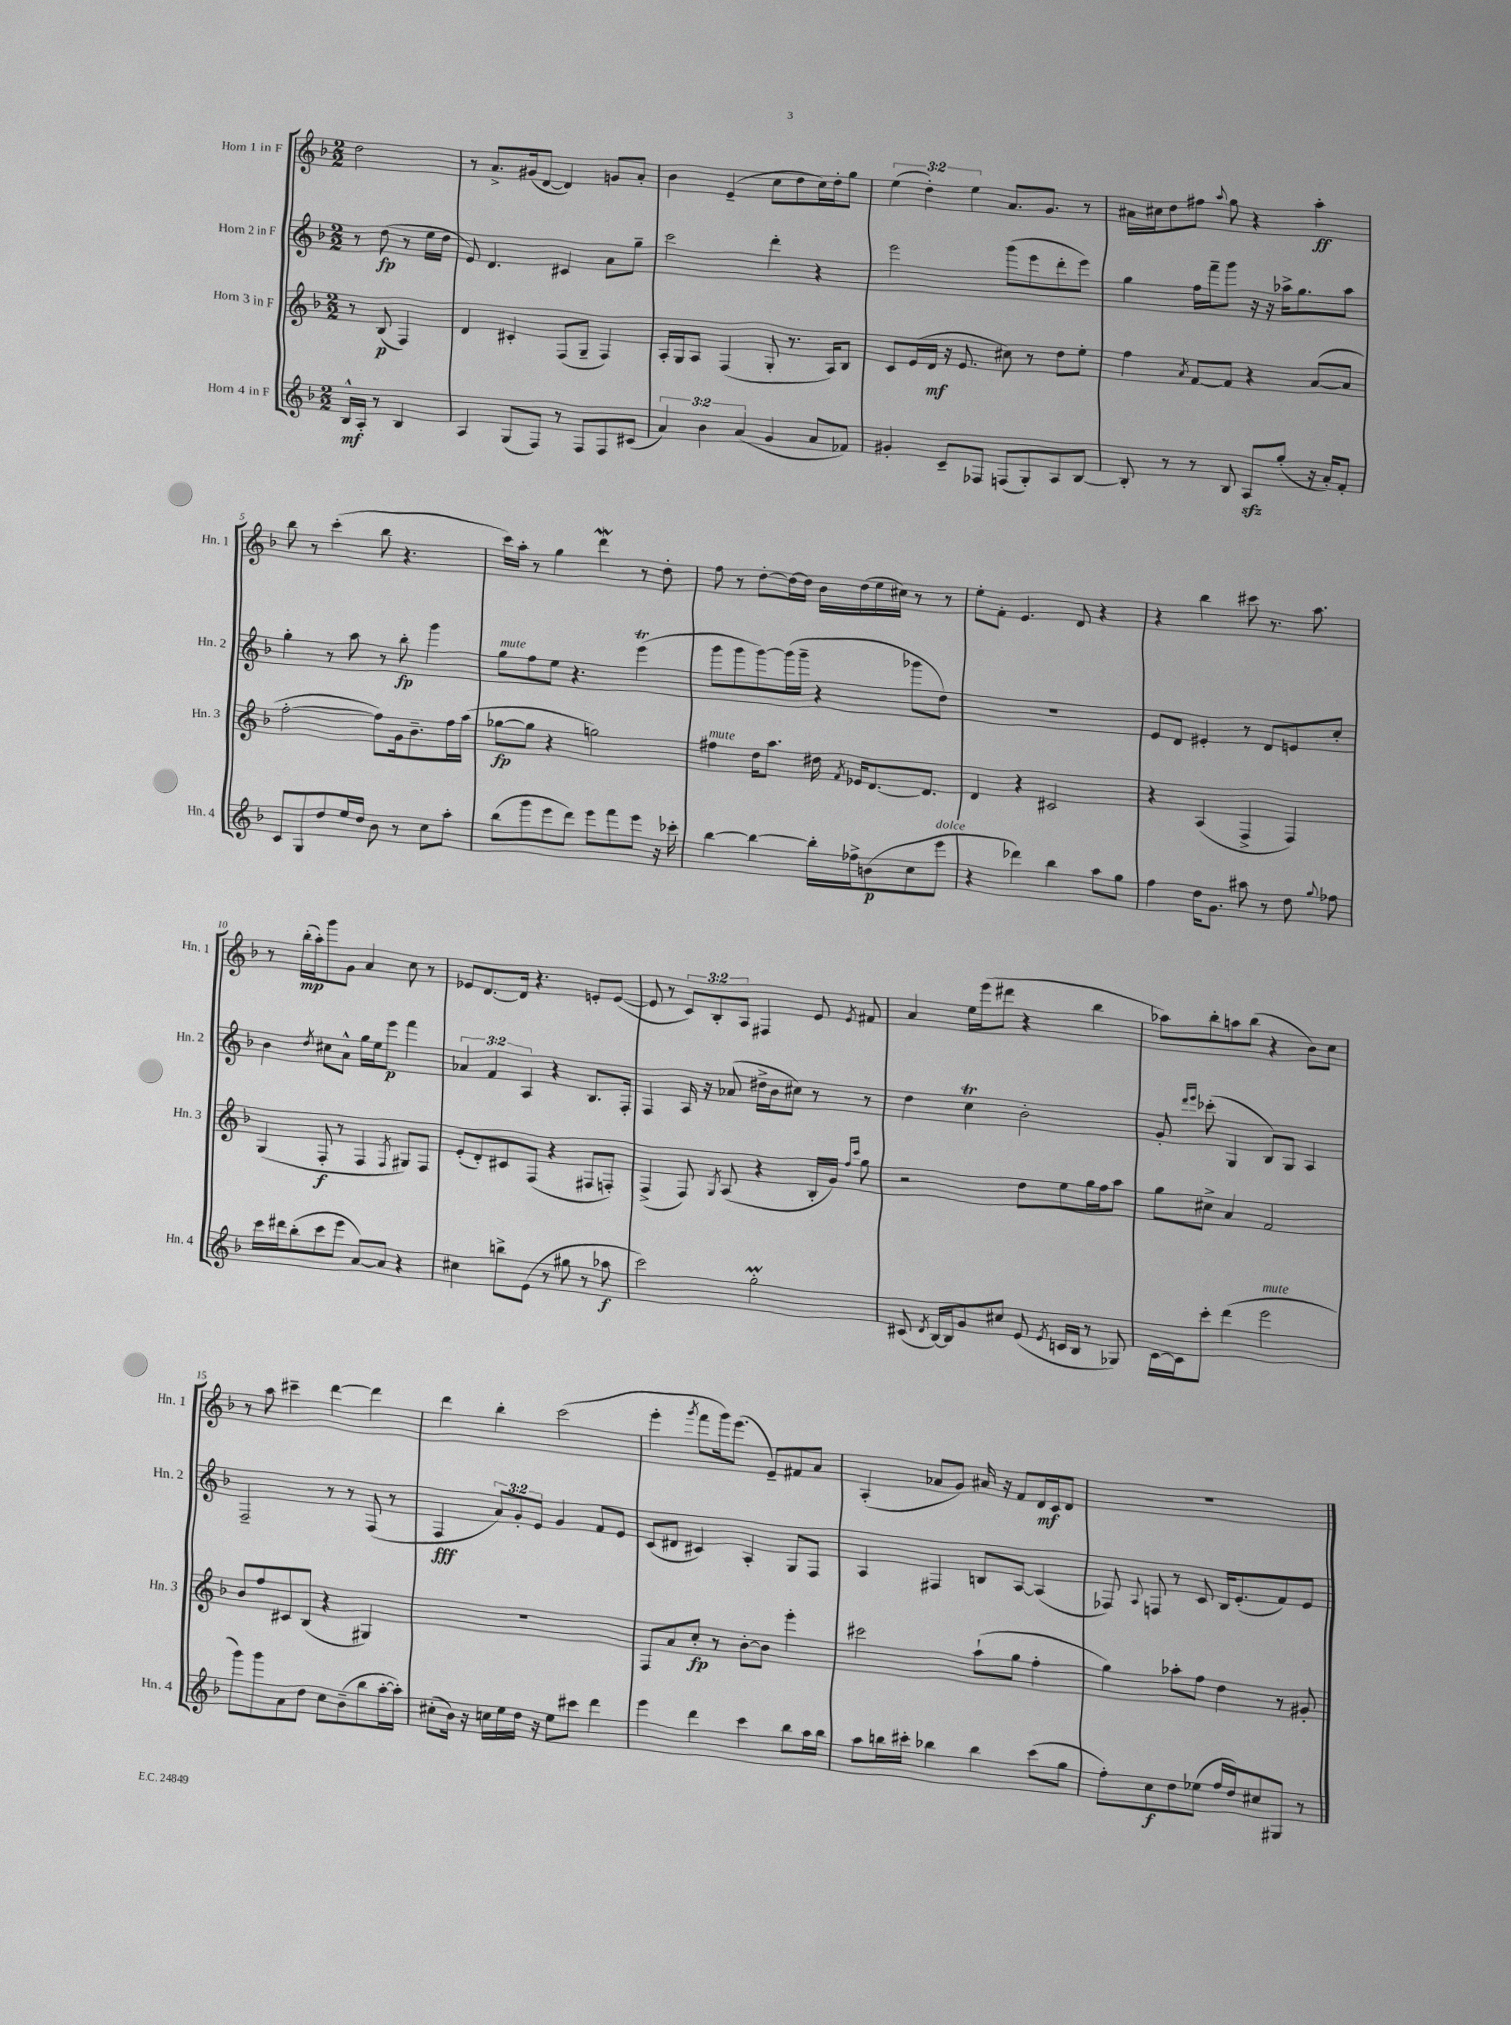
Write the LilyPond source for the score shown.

<<
\new StaffGroup <<
\new Staff = "s0" \with { instrumentName = "Horn 1 in F" shortInstrumentName = "Hn. 1" } {
    \clef treble \key f \major \numericTimeSignature \time 2/2 \override Staff.TupletNumber.text = #tuplet-number::calc-fraction-text \partial 2
    \autoBeamOff d''2 |
    r8 a'8.[-> gis'16( d'8]~ d'4) g'8[ a'8]-. |
    bes'4 e'4--( c''8[ d''8 c''16) d''16-. g''8] |
    \tuplet 3/2 { e''4( d''4-.) e''4 } a'8.[ g'8.] r8 |
    ais'16[ cis''16 d''8 fis''8] \appoggiatura { a''8 } g''8 r4 a''4-.\ff |
    bes''8 r8 c'''4-.( bes''8 r4. |
    c'''16[) a''16]-. r8 g''4 d'''4\mordent r8 d''8-. |
    f''8 r8 d''8[~-. d''16~ d''16] bes'16[ d''16( e''16 cis''16]) r8 r8 |
    e''8[-. f'8]-. e'4. d'8 r4 |
    r4 bes''4 cis'''8 r8. a''8. |
    r8 bes''16[-.\mp( a''16-.) g'''8 g'8] a'4 c''8 r8 |
    ees'8[ d'8.~ d'16] r4. e'8[-. e'8]~( |
    e'8 r8 \tuplet 3/2 { c'8[) bes8-. a8] } fis4 e'8 \acciaccatura { e'8 } fis'8 |
    a'4 e''16[ e'''16( dis'''8] r4 bes''4 |
    aes''8[) bes''8-. a''8 bes''8]( r4 bes'8[) c''8] |
    r8 a''8 cis'''4-- d'''4~ d'''4 |
    d'''4 bes''4-. c'''2( |
    e'''4-. \acciaccatura { g'''8 } f'''8[ g'''16) e'''8.]( e'8[--) fis'8 a'8] |
    a4-.( aes'8[ g'8]) ais'16 r16 f'8[ d'16\mf c'16 d'8] |
    R1 \bar "|." |
}
\new Staff = "s1" \with { instrumentName = "Horn 2 in F" shortInstrumentName = "Hn. 2" } {
    \clef treble \key f \major \numericTimeSignature \time 2/2 \override Staff.TupletNumber.text = #tuplet-number::calc-fraction-text \partial 2
    \autoBeamOff r8 d''8\fp( r8 e''16[ d''16] |
    e'8) d'4. cis'4 a'8[ g''8]-- |
    c'''2 d'''4-. r4 |
    e'''2 g'''8[( e'''8 d'''8-. e'''8]) |
    g''4 f''16[ f'''16-- g'''8] r16 r16 aes''16[-> g''8. aes''8] |
    g''4-. r8 a''8 r8 bes''8-.\fp g'''4 |
    g''8[^\markup { \italic "mute" } f''8 e''8] r4. e'''4\trill( |
    g'''8[ g'''8 g'''8~) g'''16( g'''16]-- r4 ges'''8[ d''8]) |
    R1 |
    e'8[ d'8] eis'4-. r8 d'8[ e'8 c''8]-. |
    bes'4 \acciaccatura { d''8 } cis''8[ a'8]-^ g''16[ e''16 e'''8]\p f'''4 |
    \tuplet 3/2 { aes'4 f'4 a4 } r4 bes8.[ f16]-. |
    f4 a16 r16 aes'8( dis''16[-> bes'16 cis''8]) r8 r8 |
    d''4 c''4\trill bes'2-. |
    g'8-. \grace { d'''16[ e'''16] } ces'''8-.( g4 bes8[) g8] a4 |
    f2-- r8 r8 f8( r8 |
    f4\fff \tuplet 3/2 { a'8[) g'8-. e'8] } g'4 f'8[ e'8] |
    c'8[( dis'8] cis'4) a4-. g8[ f8] |
    a4 fis4 b8[ a8]~ a4( |
    fes8) \appoggiatura { a8 } f8 r8 c'8 bes16[ e'8.-.( f'8) e'8] \bar "|." |
}
\new Staff = "s2" \with { instrumentName = "Horn 3 in F" shortInstrumentName = "Hn. 3" } {
    \clef treble \key f \major \numericTimeSignature \time 2/2 \partial 2
    \autoBeamOff r8 bes8\p( f4) |
    d'4 cis'4-. f8[( g8]-- f4) |
    a16[-. g16 a8] f4( g8-. r8. a16[) bes8] |
    c'8[ e'16( d'16]\mf r16 e'8. cis''8) r8 d''8[ e''8]-. |
    f''4 \acciaccatura { a'8 } f'8[~ f'8] r4 a'8[~( a'8] |
    f''2~-. f''8[) g'16 bes'8.-- f''16 a''16]( |
    ges''8[~\fp ges''8] r4 g''2) |
    fis''4^\markup { \italic "mute" } d''16[ a''8.] dis''16 \acciaccatura { f'8 } ees'16[ d'8.~ d'8.] |
    d'4 r4 cis'2 |
    r4 a4( f4-> f4) |
    g4( f8-.\f r8 f4 \acciaccatura { f8 } gis8[) f8] |
    e'8[-.( d'8-.) cis'8 f8]( r4 fis8[ f8]-.) |
    f4->( f8) \acciaccatura { g8 } a8( r4 bes16[-. g'16]) \grace { f''16[ c'''16] } g''8 |
    r2 d''8[ e''8 g''16 f''16 a''8] |
    g''8[ cis''8]-> a'4 f'2 |
    bes'8[ f''8 cis'8 bes8]( r4 gis4) |
    R1 |
    f8[ a'8 c''8]-.\fp r8 bes'8[~-. bes'8] e'''4-. |
    cis'''2 a''8[-!( g''8] f''4-. |
    g''4) aes''8[-. f''8] d''4 r8 gis'8-. \bar "|." |
}
\new Staff = "s3" \with { instrumentName = "Horn 4 in F" shortInstrumentName = "Hn. 4" } {
    \clef treble \key f \major \numericTimeSignature \time 2/2 \override Staff.TupletNumber.text = #tuplet-number::calc-fraction-text \partial 2
    \autoBeamOff bes16[-^\mf a16]-. r8 bes4 |
    a4 g8[( f8]) r8 f8[ f8 cis'8]( |
    \tuplet 3/2 { a'4) bes'4 a'4( } g'4 a'8[ fes'8]) |
    gis'4-. c'8[-- fes8] f8[( g8-.) a8 bes8]~ |
    bes8-. r8 r8 bes8 a8[\sfz g''8]-.( r16 a'16[-.) f'8]-. |
    c'8[ g8 d''8 e''16 d''16] bes'8 r8 c''8[ a''8]-. |
    bes''8[( g'''8 e'''8 d'''8]) e'''8[ f'''8 e'''8] r16 ces'''16-. |
    bes''4~ bes''4~ bes''16[-. fes''16-> b'8\p( c''8 e'''8]^\markup { \italic "dolce" } |
    r4 des'''4) bes''4 a''8[ g''8] |
    f''4 d''16[ g'8.] ais''8 r8 d''8 \appoggiatura { g''8 } fes''8 |
    c'''16[ dis'''16 bes''8-.( c'''8 e'''8] a'8[~) a'8] r4 |
    cis''4 b''8[-> e'8]( r8 gis''8 r8 aes''8\f |
    c'''2) g''2-.\prall |
    cis'8( \acciaccatura { d'8 } bes16[~) bes16 g'8 cis''8] e'8( \acciaccatura { e'8 } c'16[ bes16] r8 ges8) |
    c'16[~ c'16 c'''8]-. d'''4( e'''2^\markup { \italic "mute" } |
    g'''8[) g'''8 a'8 d''8] c''8[ bes'8--( bes''8 a''16~-. a''16]-.) |
    cis''8[-.( bes'16]) r16 c''16[ e''16 d''16] r16 e''8[ cis'''8] d'''4 |
    e'''4 d'''4 c'''4 bes''8[ a''16 bes''16] |
    a''8[ b''16 cis'''16]-. bes''4 bes''4 cis'''8[( g''8] |
    f''8[-.) c''8\f d''8 ees''8]( f''16[ d''16) cis''8 gis8] r8 \bar "|." |
}
>>
>>
